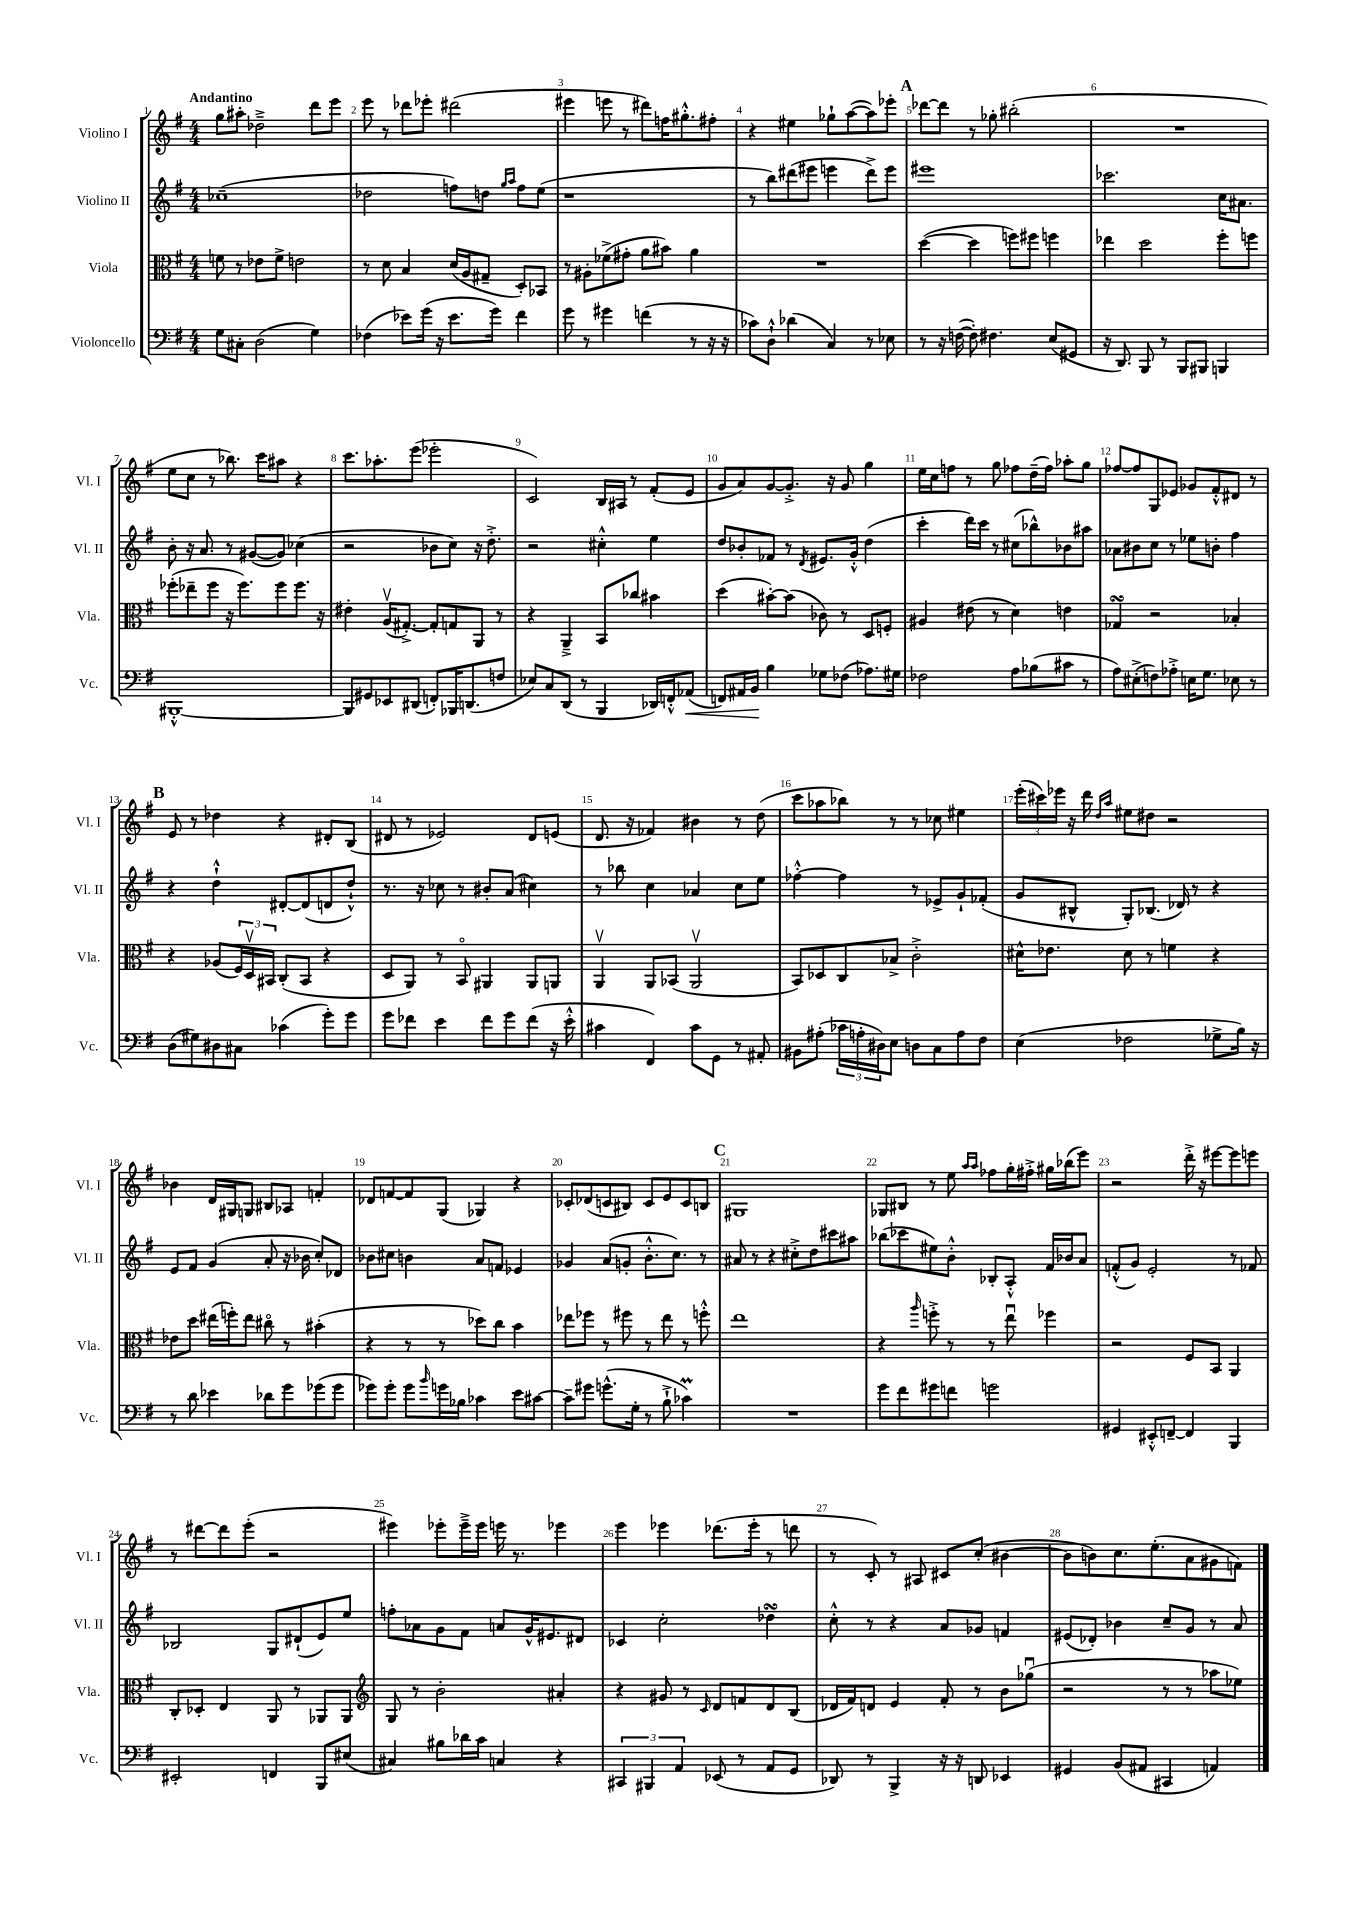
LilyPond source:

<<
\new StaffGroup <<
\new Staff = "s0" \with { instrumentName = "Violino I" shortInstrumentName = "Vl. I" } {
    \clef treble \key g \major \numericTimeSignature \time 4/4 \tempo "Andantino"
    g''8 ais''8-. des''2---> d'''8 e'''8 |
    e'''8 r8 des'''8 ees'''8-. dis'''2( |
    eis'''4 e'''8 r8 dis'''8) f''16 gis''8.-.-^ fis''8-. |
    r4 eis''4 ges''8-! a''8~( a''8) ees'''8-. |
    \mark \markup { \bold "A" } des'''8~ des'''8 r8 ges''8-. bis''2-.( |
    R1 |
    e''8 c''8 r8 bes''8.) c'''16 ais''8 r4 |
    c'''8. aes''8.-. e'''8( ees'''2-. |
    c'2) b16 ais16 r8 fis'8-.( e'8 |
    g'8 a'8) g'8~ g'8.-.-> r16 g'8 g''4 |
    e''16 c''16 f''8 r8 g''8 fes''8 d''16--( fes''16) aes''8-. g''8 |
    fes''8~ fes''8 g8 ees'8 ges'8 fis'8-.-^ dis'8 r8 |
    \mark \markup { \bold "B" } e'8 r8 des''4 r4 dis'8-. b8( |
    dis'8 r8 ees'2) dis'8 e'8( |
    d'8. r16 fes'4) bis'4 r8 d''8( |
    c'''8 aes''8 bes''8) r8 r8 ces''8 eis''4 |
    \tuplet 3/2 { e'''16-.( cis'''16) ees'''16 } r16 d'''16 \grace { d''16 a''16 } eis''8 dis''8 r2 |
    bes'4 d'16 gis16 g8 bis8 aes8 f'4-. |
    des'8 f'8~ f'8 g8( ges4) r4 |
    ces'8-. des'8( c'8 bis8) c'8 e'8 c'8 b8 |
    \mark \markup { \bold "C" } gis1 |
    ges8 bis8 r8 e''8 \grace { a''16 a''16 } fes''8 g''16-. fis''16-.-> gis''16 bes''16( e'''8) |
    r2 d'''16-.-> r16 eis'''8~ eis'''8 e'''8 |
    r8 dis'''8~ dis'''8 e'''8-.( r2 |
    eis'''4) ees'''8-. ees'''16---> ees'''16 e'''16 r8. ees'''4 |
    e'''4 ees'''4 des'''8.( ees'''16-. r8 d'''8 |
    r8 c'8-.) r8 ais8 cis'8 c''8-.( bis'4~ |
    bis'8 b'8) c''8. e''8.-.( a'8 gis'8 f'8) \bar "|." |
}
\new Staff = "s1" \with { instrumentName = "Violino II" shortInstrumentName = "Vl. II" } {
    \clef treble \key g \major \numericTimeSignature \time 4/4
    ces''1--( |
    des''2 f''8) d''8 \grace { g''16 a''16 } f''8 e''8( |
    r1 |
    r8 b''8) dis'''8( eis'''8 e'''4 dis'''8->) e'''8 |
    \mark \markup { \bold "A" } eis'''1 |
    ces'''2. c''16 ais'8. |
    b'8-. r16 a'8. r8 gis'8~( gis'8) ces''4( |
    r2 bes'8 c''8) r16 d''8.-.-> |
    r2 cis''4-.-^ e''4 |
    d''8 bes'8-. fes'8 r8 \acciaccatura { d'8 } eis'8. g'16-.-^ d''4( |
    c'''4-. d'''16) c'''16 r8 cis''8( bes''8-^) bes'8 ais''8 |
    aes'8 bis'8 c''8 r8 ees''8 b'8-. fis''4 |
    \mark \markup { \bold "B" } r4 d''4-!-^ dis'8~-. dis'8( d'8 d''8-!-^) |
    r8. r16 ces''8 r8 bis'8-. a'8( cis''4) |
    r8 bes''8 c''4 aes'4 c''8 e''8 |
    fes''4~-.-^ fes''4 r8 ees'8-> g'8-! fes'8-.( |
    g'8 bis8-^ g8-.) bes8.( des'16) r8 r4 |
    e'8 fis'8 g'4( a'8-. r16 bes'16 c''8-.) des'8 |
    bes'8 cis''8 b'4 a'8 f'8 ees'4 |
    ges'4 a'8( g'8-. b'8.-.-^ c''8.) r8 |
    \mark \markup { \bold "C" } ais'8 r8 r4 cis''8-.-> d''8 cis'''8 ais''8 |
    bes''8( ces'''8 eis''8) b'8-.-^ bes8-. a8-.-^ fis'16 bes'16 a'8 |
    f'8-.-^( g'8) e'2-. r8 fes'8 |
    bes2 g8 dis'8-!( e'8) e''8 |
    f''8-. aes'8 g'8 fis'8 a'8 g'16-^ eis'8. dis'8 |
    ces'4 c''2-. des''4\turn |
    c''8-.-^ r8 r4 a'8 ges'8 f'4 |
    eis'8( des'8-.) bes'4 c''8-- g'8 r8 a'8 \bar "|." |
}
\new Staff = "s2" \with { instrumentName = "Viola" shortInstrumentName = "Vla." } {
    \clef alto \key g \major \numericTimeSignature \time 4/4
    f'8 r8 ees'8 f'8-> e'2 |
    r8 d'8 b4 d'16( a16 gis8-- d8-.) bes,8 |
    r8 ais8-. fes'8->( gis'8-. a'8 bis'8) a'4 |
    R1 |
    \mark \markup { \bold "A" } d''4~( d''4 f''8) fis''8 f''4 |
    ees''4 d''2 fis''8-. f''8 |
    fes''8-.( ees''8-- fes''8 r16 fes''8.) fes''8 fes''8. r16 |
    eis'4-. a16\upbow( gis8.~-.->) gis8-. g8 a,8 r8 |
    r4 a,4---> b,8 ces''8 bis'4 |
    d''4( bis'8~-.) bis'8( ces'8) r8 d8 f8-. |
    ais4 eis'8( r8 d'4) e'4 |
    ges4\turn r2 bes4-. |
    \mark \markup { \bold "B" } r4 aes8( \tuplet 3/2 { fis16) d16\upbow bis,16 } c8-.( bis,8 r4 |
    d8 a,8) r8 b,8\flageolet ais,4 ais,8 a,8 |
    a,4\upbow a,8 bes,8( a,2\upbow |
    b,8) des8 c8 bes8-> c'2-.-> |
    dis'16-^ ees'8. dis'8 r8 f'4 r4 |
    ees'8 d''8 eis''16( f''16-.) eis''8 cis''8\flageolet r8 bis'4-.( |
    r4 r8 r8 des''8) c''8 b'4 |
    ees''8 fes''8 r8 fis''8 r8 ees''8 r8 f''8-.-^ |
    \mark \markup { \bold "C" } e''1 |
    r4 \grace { a''16 } f''8-.-> r8 r8 e''8\downbow fes''4 |
    r2 fis8 b,8 a,4 |
    c8-. des8-. e4 a,8 r8 aes,8 aes,8 |
    \clef treble g8 r8 b'2-. ais'4-. |
    r4 gis'8 r8 \grace { c'16 } d'8 f'8 d'8 b8( |
    des'16 fis'16) d'8 e'4 fis'8-. r8 b'8 ges''8\downbow( |
    r2 r8 r8 aes''8 ees''8) \bar "|." |
}
\new Staff = "s3" \with { instrumentName = "Violoncello" shortInstrumentName = "Vc." } {
    \clef bass \key g \major \numericTimeSignature \time 4/4
    g8 cis8-. d2( g4) |
    fes4( ees'8) g'16( r16 ees'8. g'16) fis'4 |
    g'8 r8 gis'4 f'4( r8 r16 r16 |
    ces'8) d8-!-^ des'4( c4) r8 ees8 |
    \mark \markup { \bold "A" } r8 r16 f16~( f8-.) fis4. e8( gis,8 |
    r16 d,8.) b,,8 r8 b,,8 bis,,8 b,,4 |
    bis,,1~-.-^ |
    bis,,8 gis,8 ees,8 dis,8( f,8-.) bes,,16 d,8.( f8 |
    ees8) c8 d,8( r8 b,,4 des,16) f,16-.-^ aes,8\<( |
    f,8) ais,16 b,16\! b4 ges8 fes8( aes8.) gis16 |
    fes2 a8 bes8( cis'8 r8 |
    a8) eis8-.->( f8) aes8-.-> e16 g8. ees8 r8 |
    \mark \markup { \bold "B" } d8( gis8) dis8 cis8 ces'4( g'8-.) g'8 |
    g'8 fes'8 e'4 fes'8 g'8 fes'8( r16 e'16-.-^ |
    cis'4 fis,4) cis'8 g,8 r8 ais,8-. |
    bis,8 ais8-.( \tuplet 3/2 { ces'16 a16-. dis16) } e8 d8 c8 a8 fis8 |
    e4( fes2 ges8-> b16) r16 |
    r8 d'8 ees'4 des'8 g'8 ges'8( ges'8 |
    ges'8) ges'8-. ges'8 \grace { b'16 } g'16 bes16 ces'4 e'8 cis'8~ |
    cis'8-- gis'8 g'8.-^( g16-. r8 b8-!-> ces'4\prall) |
    \mark \markup { \bold "C" } R1 |
    g'8 fis'8 gis'8 f'8 g'2 |
    gis,4 eis,8-.-^ f,8~-- f,4 b,,4 |
    eis,2-. f,4 b,,8 eis8( |
    cis4) bis8 des'16 c'16 c4 r4 |
    \tuplet 3/2 { cis,4 bis,,4 a,4 } ees,8( r8 a,8 g,8 |
    des,8) r8 b,,4-> r16 r16 d,8 ees,4 |
    gis,4 b,8( ais,8 cis,4 a,4) \bar "|." |
}
>>
>>
\layout { \context { \Score \override BarNumber.break-visibility = ##(#f #t #t) barNumberVisibility = #all-bar-numbers-visible } }
